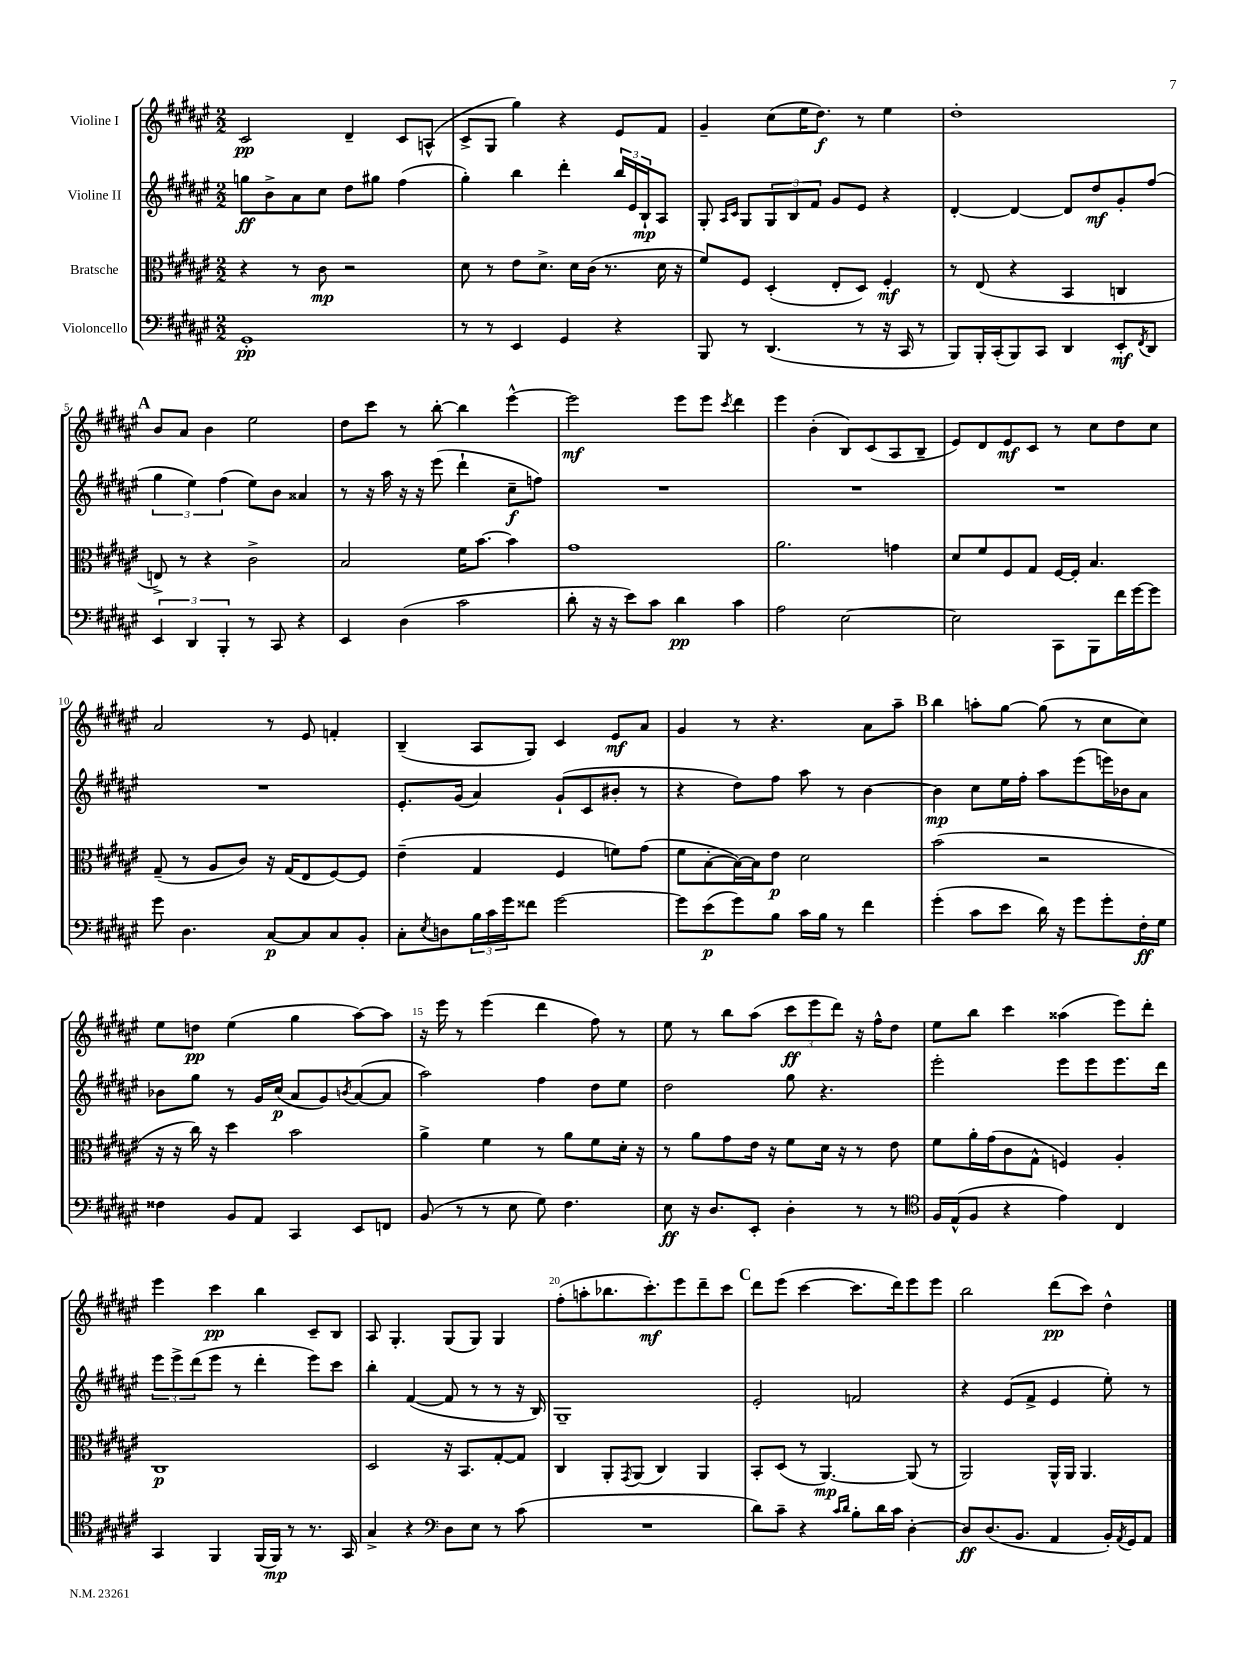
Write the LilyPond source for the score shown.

<<
\new StaffGroup <<
\new Staff = "s0" \with { instrumentName = "Violine I" } {
    \clef treble \key fis \major \numericTimeSignature \time 2/2
    cis'2\pp dis'4-- cis'8 a8-^( |
    cis'8-> gis8 gis''4) r4 eis'8 fis'8 |
    gis'4-- cis''8( eis''16 dis''8.\f) r8 eis''4 |
    dis''1-. |
    \mark \markup { \bold "A" } b'8 ais'8 b'4 eis''2 |
    dis''8 cis'''8 r8 b''8~-. b''4 eis'''4~-^ |
    eis'''2\mf eis'''8 eis'''8 \acciaccatura { cis'''8 } dis'''4 |
    eis'''4 b'4-.( b8) cis'8( ais8 b8-- |
    eis'8) dis'8 eis'8\mf cis'8 r8 cis''8 dis''8 cis''8 |
    ais'2 r8 eis'8 f'4-. |
    b4--( ais8 gis8) cis'4 eis'8\mf ais'8 |
    gis'4 r8 r4. ais'8 ais''8-- |
    \mark \markup { \bold "B" } b''4 a''8-. gis''8~ gis''8( r8 cis''8 cis''8) |
    eis''8 d''8\pp eis''4( gis''4 ais''8~) ais''8 |
    r16 eis'''16 r8 eis'''4( dis'''4 fis''8) r8 |
    eis''8 r8 b''8 ais''8( \tuplet 3/2 { cis'''8\ff eis'''8 dis'''8) } r16 fis''16-^ dis''8 |
    eis''8 b''8 cis'''4 aisis''4( eis'''8) dis'''8-. |
    eis'''4 cis'''4\pp b''4 cis'8-- b8 |
    ais8 gis4.-. gis8( gis8) gis4 |
    fis''8-.( a''8-. bes''8. cis'''8.-.\mf) eis'''8 dis'''8-- cis'''8 |
    \mark \markup { \bold "C" } dis'''8 eis'''8( cis'''4~ cis'''8. dis'''16) eis'''8 eis'''8 |
    b''2 dis'''8\pp( cis'''8) dis''4-^ \bar "|." |
}
\new Staff = "s1" \with { instrumentName = "Violine II" } {
    \clef treble \key fis \major \numericTimeSignature \time 2/2
    g''8\ff b'8-> ais'8 cis''8 dis''8 gis''8 fis''4( |
    gis''4-.) b''4 dis'''4-. \tuplet 3/2 { b''16 eis'16 b16-!\mp } ais8 |
    gis8-. \grace { ais16 cis'16 } gis8 \tuplet 3/2 { gis8 b8 fis'8 } gis'8 eis'8 r4 |
    dis'4~-. dis'4~ dis'8 dis''8\mf gis'8-. fis''8( |
    \mark \markup { \bold "A" } \tuplet 3/2 { gis''4 eis''4) fis''4( } eis''8) b'8 aisis'4 |
    r8 r16 ais''16 r16 r16 eis'''8( dis'''4-! cis''8--\f f''8) |
    R1 |
    R1 |
    R1 |
    R1 |
    eis'8.-. gis'16( ais'4) gis'8-!( cis'8 bis'8-. r8 |
    r4 dis''8) fis''8 ais''8 r8 b'4~ |
    \mark \markup { \bold "B" } b'4\mp cis''8 eis''16 fis''16-. ais''8 eis'''8( e'''16) bes'16 ais'8 |
    bes'8 gis''8 r8 gis'16 cis''16\p( ais'8 gis'8) \acciaccatura { b'8 } ais'8~( ais'8 |
    ais''2) fis''4 dis''8 eis''8 |
    dis''2 gis''8 r4. |
    eis'''2-. eis'''8 eis'''8 eis'''8. dis'''16 |
    \tuplet 3/2 { eis'''8 eis'''8-> dis'''8( } eis'''8 r8 dis'''4-. eis'''8) cis'''8 |
    b''4-. fis'4~( fis'8 r8 r8 r16 b16) |
    gis1-- |
    \mark \markup { \bold "C" } eis'2-. f'2 |
    r4 eis'8( fis'8-> eis'4 eis''8-.) r8 \bar "|." |
}
\new Staff = "s2" \with { instrumentName = "Bratsche" } {
    \clef alto \key fis \major \numericTimeSignature \time 2/2
    r4 r8 cis'8\mp r2 |
    dis'8 r8 eis'8 dis'8.-> dis'16 cis'16( r8. dis'16 r16 |
    fis'8) fis8 dis4-.( eis8-. dis8) fis4-.\mf |
    r8 eis8( r4 b,4 c4 |
    \mark \markup { \bold "A" } e8->) r8 r4 cis'2-> |
    b2 fis'16 b'8.~ b'4 |
    gis'1 |
    ais'2. g'4 |
    dis'8 fis'8 fis8 gis8 fis16~ fis16-. b4. |
    gis8--( r8 ais8 cis'8) r16 gis16( eis8 fis8~) fis8 |
    eis'4--( gis4 fis4 f'8) gis'8( |
    fis'8 b8~-. b16~) b16 eis'8\p dis'2 |
    \mark \markup { \bold "B" } b'2( r2 |
    r16 r16 cis''16) r16 dis''4 b'2 |
    ais'4-> fis'4 r8 ais'8 fis'8 dis'16-. r16 |
    r8 ais'8 gis'8 eis'16 r16 fis'8 dis'16 r16 r8 eis'8 |
    fis'8 ais'16-. gis'16( cis'8 gis8-^ f4) ais4-. |
    cis1\p |
    dis2 r16 b,8. gis8~-. gis8 |
    cis4 ais,8-. \acciaccatura { gis,8 } ais,8( cis4) ais,4 |
    \mark \markup { \bold "C" } b,8-. dis8( r8 ais,4.~\mp) ais,8( r8 |
    ais,2) ais,16-^ ais,16 ais,4. \bar "|." |
}
\new Staff = "s3" \with { instrumentName = "Violoncello" } {
    \clef bass \key fis \major \numericTimeSignature \time 2/2
    gis,1-.\pp |
    r8 r8 eis,4 gis,4 r4 |
    b,,8 r8 dis,4.( r8 r16 cis,16 r8 |
    b,,8) b,,16-. cis,16-.( b,,8) cis,8 dis,4 eis,8-.\mf \acciaccatura { fis,8 } dis,8 |
    \mark \markup { \bold "A" } \tuplet 3/2 { eis,4 dis,4 b,,4-. } r8 cis,8 r4 |
    eis,4 dis4( cis'2 |
    dis'8-. r16 r16 eis'8) cis'8 dis'4\pp cis'4 |
    ais2 eis2~ |
    eis2 cis,8 b,,8 fis'16 gis'16~ gis'8 |
    gis'8 dis4. cis8~\p cis8 cis8 b,8-. |
    cis8-. \acciaccatura { eis8 } d8 \tuplet 3/2 { b16 cis'16 gis'16 } fisis'8 gis'2~ |
    gis'8 eis'8\p( gis'8) b8 cis'16 b16 r8 fis'4 |
    \mark \markup { \bold "B" } gis'4-.( cis'8 eis'8 dis'16) r16 gis'8 gis'8-. fis16-.\ff gis16 |
    fisis4 b,8 ais,8 cis,4 eis,8 f,8 |
    b,8( r8 r8 eis8 gis8) fis4. |
    eis8\ff r16 dis8. eis,8-. dis4-. r8 r8 |
    \clef tenor fis16 eis16-^( fis8 r4 eis'4) cis4 |
    gis,4 fis,4 fis,16( fis,16\mp) r8 r8. gis,16 |
    gis4-> r4 \clef bass dis8 eis8 r8 cis'8( |
    R1 |
    \mark \markup { \bold "C" } dis'8) cis'8-- r4 \grace { cis'16 dis'16 } b8-. dis'16 cis'16 dis4~-. |
    dis8\ff dis8.( b,8. ais,4 b,16-.) \acciaccatura { ais,8 } gis,16 ais,8 \bar "|." |
}
>>
>>
\layout { \context { \Score \override BarNumber.break-visibility = ##(#f #t #t) barNumberVisibility = #(every-nth-bar-number-visible 5) } }
